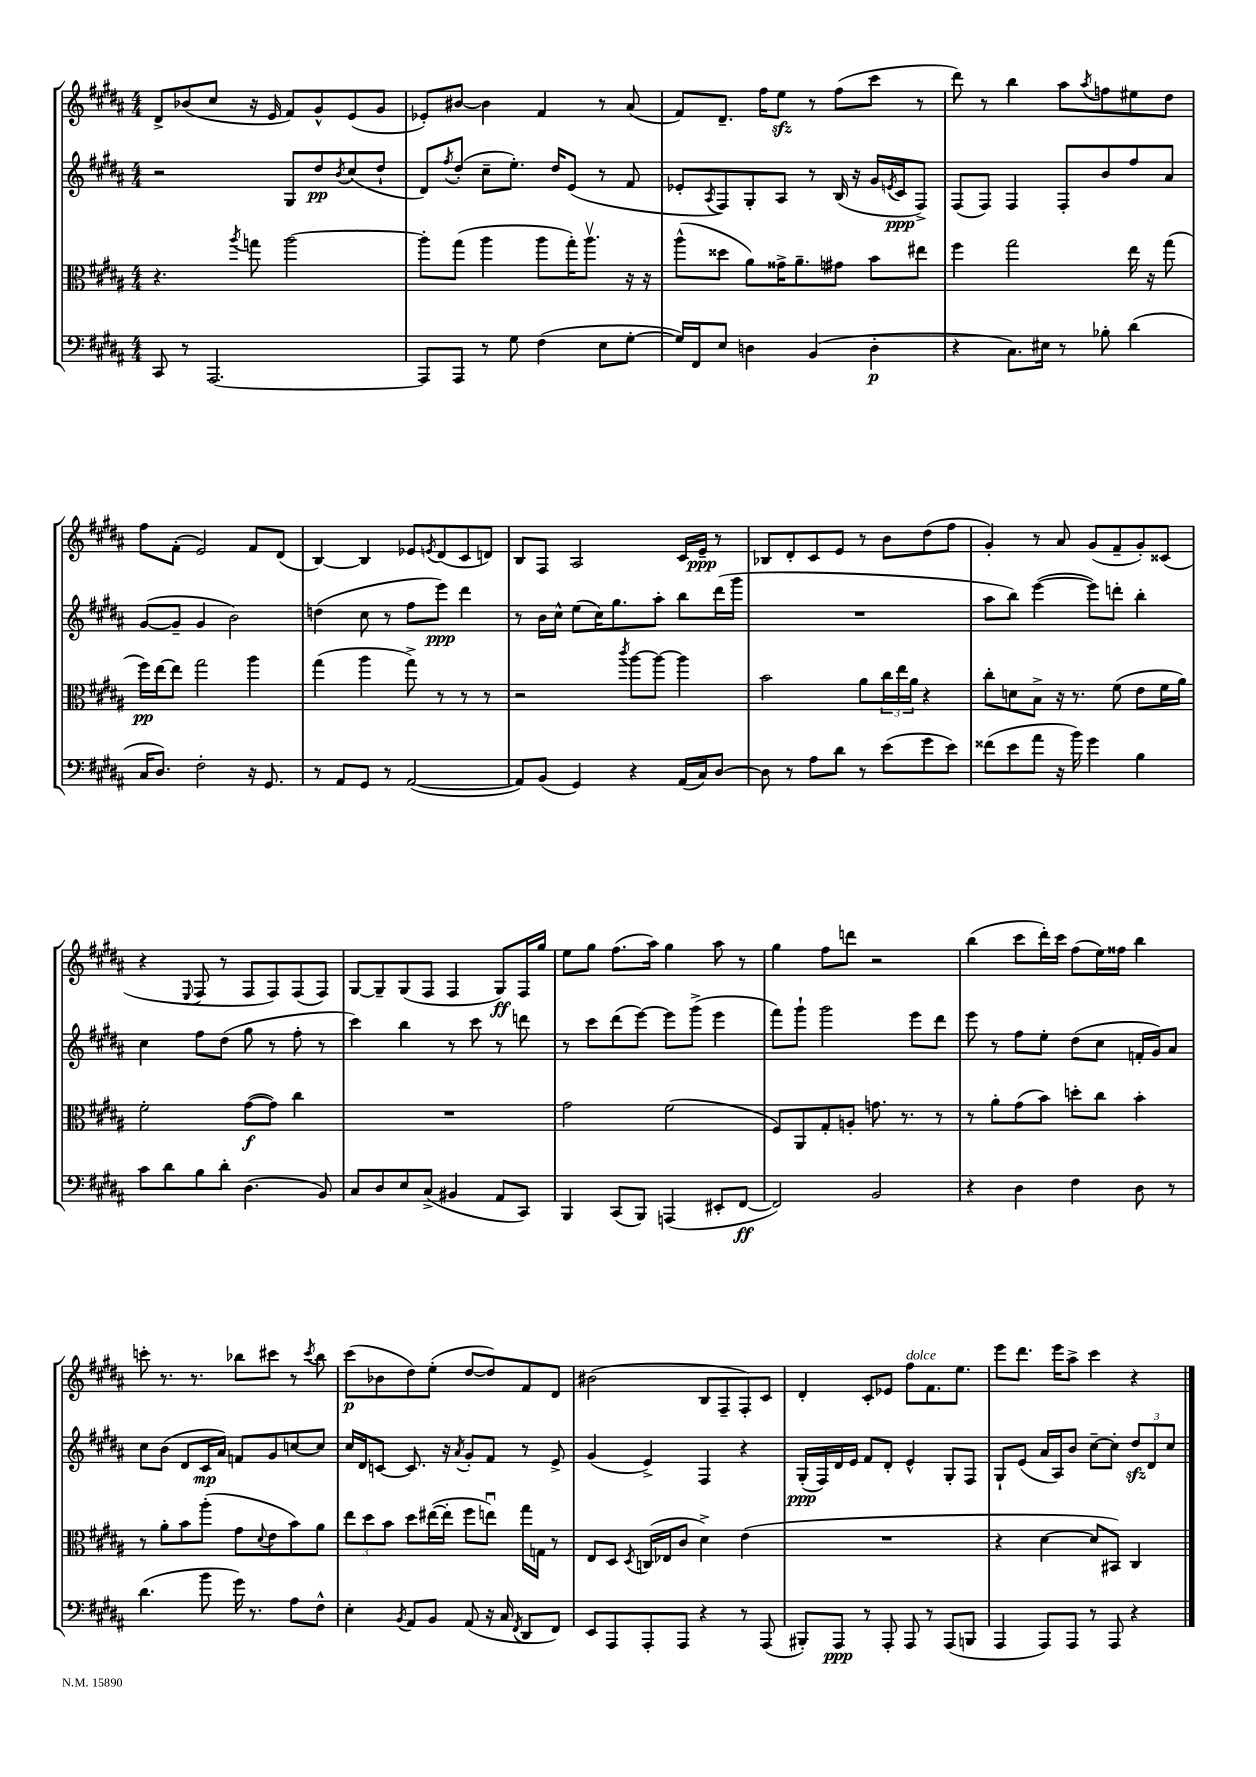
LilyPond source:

<<
\new StaffGroup <<
\new Staff = "s0" {
    \clef treble \key b \major \numericTimeSignature \time 4/4
    dis'8-> bes'8( cis''8 r16 e'16 fis'8) gis'8-^ e'8( gis'8 |
    ees'8-.) bis'8~ bis'4 fis'4 r8 ais'8( |
    fis'8) dis'8.-- fis''16 e''8\sfz r8 fis''8( cis'''8 r8 |
    dis'''8) r8 b''4 ais''8 \acciaccatura { ais''8 } f''8 eis''8 dis''8 |
    fis''8 fis'8-.( e'2) fis'8 dis'8( |
    b4~) b4 ees'8 \acciaccatura { e'8 } dis'8( cis'8 d'8) |
    b8 fis8 ais2 cis'16 e'16--\ppp r8 |
    bes8 dis'8-. cis'8 e'8 r8 b'8 dis''8( fis''8 |
    gis'4-.) r8 ais'8 gis'8( fis'8-- gis'8-.) cisis'8( |
    r4 \appoggiatura { e8 } fis8 r8 fis8 fis8) fis8( fis8) |
    gis8~ gis8-- gis8( fis8 fis4 gis8\ff) fis16 gis''16 |
    e''8 gis''8 fis''8.( ais''16) gis''4 ais''8 r8 |
    gis''4 fis''8 d'''8 r2 |
    b''4( cis'''8 dis'''16-.) cis'''16 fis''8( e''16) fisis''16 b''4 |
    c'''8-. r8. r8. bes''8 cis'''8 r8 \acciaccatura { cis'''8 } bes''8 |
    cis'''8\p( bes'8 dis''8) e''8-.( dis''8~ dis''8) fis'8 dis'8 |
    bis'2( b8 fis8-- fis8-.) cis'8 |
    dis'4-. cis'8-. ees'8 fis''8^\markup { \italic "dolce" } fis'8. e''8. |
    e'''8 dis'''8. e'''16 ais''8-> cis'''4 r4 \bar "|." |
}
\new Staff = "s1" {
    \clef treble \key b \major \numericTimeSignature \time 4/4
    r2 gis8 dis''8\pp \acciaccatura { b'8 } cis''8( dis''8-! |
    dis'8) \acciaccatura { fis''8 } dis''8-.( cis''8-- e''8.-.) dis''16 e'8( r8 fis'8 |
    ees'8-. \acciaccatura { ais8 } fis8) gis8-. ais8 r8 b16( r16 gis'16 \acciaccatura { e'8 } cis'16\ppp fis8->) |
    fis8( fis8) fis4 fis8-. b'8 fis''8 ais'8 |
    gis'8~( gis'8-- gis'4 b'2) |
    d''4( cis''8 r8 fis''8 e'''8\ppp) dis'''4 |
    r8 b'16 cis''16-^ e''8( cis''16) gis''8. ais''8-. b''8 dis'''16( gis'''16 |
    R1 |
    ais''8 b''8) e'''4~( e'''8) d'''8-. b''4-. |
    cis''4 fis''8 dis''8( gis''8 r8 fis''8-. r8 |
    cis'''4) b''4 r8 cis'''8 r8 d'''8 |
    r8 cis'''8 dis'''8( e'''8~) e'''8 gis'''8->( e'''4 |
    fis'''8) gis'''8-! gis'''2 e'''8 dis'''8 |
    e'''8 r8 fis''8 e''8-. dis''8( cis''8 f'16-. gis'16) ais'8 |
    cis''8 b'8( dis'8 cis'16\mp ais'16) f'8 gis'8 c''8~ c''8 |
    cis''16 dis'16 c'8~ c'8. r16 \acciaccatura { ais'8 } gis'8-. fis'8 r8 e'8-> |
    gis'4( e'4->) fis4 r4 |
    gis16-.\ppp( fis16) dis'16 e'16 fis'8 dis'8-. e'4-^ gis8-. fis8 |
    gis8-! e'8( ais'16 ais16) b'8 cis''8~-- cis''8-. \tuplet 3/2 { dis''8\sfz dis'8 cis''8 } \bar "|." |
}
\new Staff = "s2" {
    \clef alto \key b \major \numericTimeSignature \time 4/4
    r4. \acciaccatura { ais''8 } g''8 ais''2~ |
    ais''8-. gis''8( ais''4 ais''8 gis''16-.) ais''8.\upbow r16 r16 |
    ais''8-^( disis''8 ais'8) gisis'16-> ais'8.-- gis'8 b'8 eis''8 |
    fis''4 gis''2 e''16 r16 gis''8( |
    fis''16\pp) e''16~ e''8 gis''2 ais''4 |
    gis''4( ais''4 gis''8->) r8 r8 r8 |
    r2 \acciaccatura { cis'''8 } ais''8~ ais''8~ ais''4 |
    b'2 ais'8 \tuplet 3/2 { cis''16 e''16 ais'16 } r4 |
    cis''8-. d'8 b8-> r16 r8. fis'8( e'8 fis'16 ais'16) |
    fis'2-. gis'8~\f( gis'8) cis''4 |
    R1 |
    gis'2 fis'2( |
    fis8) ais,8 gis8-. a8-. g'8. r8. r8 |
    r8 ais'8-. gis'8( b'8) d''8-. cis''8 b'4-. |
    r8 ais'8-. b'8 ais''8-.( gis'8 \appoggiatura { dis'8 } e'8 b'8) ais'8 |
    \tuplet 3/2 { e''8 dis''8 b'8 } dis''8 eis''16~( eis''16-. fis''8 e''8\downbow) gis''16 g16 r8 |
    e8 dis8 \acciaccatura { dis8 } c16( ees16 cis'8 dis'4->) e'4( |
    R1 |
    r4 dis'4~ dis'8 bis,8) cis4 \bar "|." |
}
\new Staff = "s3" {
    \clef bass \key b \major \numericTimeSignature \time 4/4
    cis,8 r8 ais,,2.~ |
    ais,,8 ais,,8 r8 gis8 fis4( e8 gis8~-. |
    gis16) fis,16 e8 d4 b,4( d4-.\p |
    r4 cis8.) eis16 r8 bes8-. dis'4( |
    cis16 dis8.) fis2-. r16 gis,8. |
    r8 ais,8 gis,8 r8 ais,2~( |
    ais,8) b,8( gis,4) r4 ais,16( cis16) dis8~ |
    dis8 r8 ais8 dis'8 r8 e'8( gis'8 e'8) |
    fisis'8( e'8 ais'8 r16 b'16) gis'4 b4 |
    cis'8 dis'8 b8 dis'8-. dis4.( b,8) |
    cis8 dis8 e8 cis8->( bis,4 ais,8 cis,8) |
    b,,4 cis,8( b,,8) a,,4( eis,8-. fis,8~\ff |
    fis,2) b,2 |
    r4 dis4 fis4 dis8 r8 |
    dis'4.( b'8 gis'16) r8. ais8 fis8-^ |
    e4-. \acciaccatura { b,8 } ais,8 b,8 ais,8( r16 cis16 \acciaccatura { fis,8 } dis,8 fis,8) |
    e,8 ais,,8 ais,,8-. ais,,8 r4 r8 ais,,8( |
    bis,,8-.) ais,,8\ppp r8 ais,,8-. ais,,8 r8 ais,,8( b,,8 |
    ais,,4 ais,,8) ais,,8 r8 ais,,8 r4 \bar "|." |
}
>>
>>
\layout { \context { \Score \remove "Bar_number_engraver" } }
